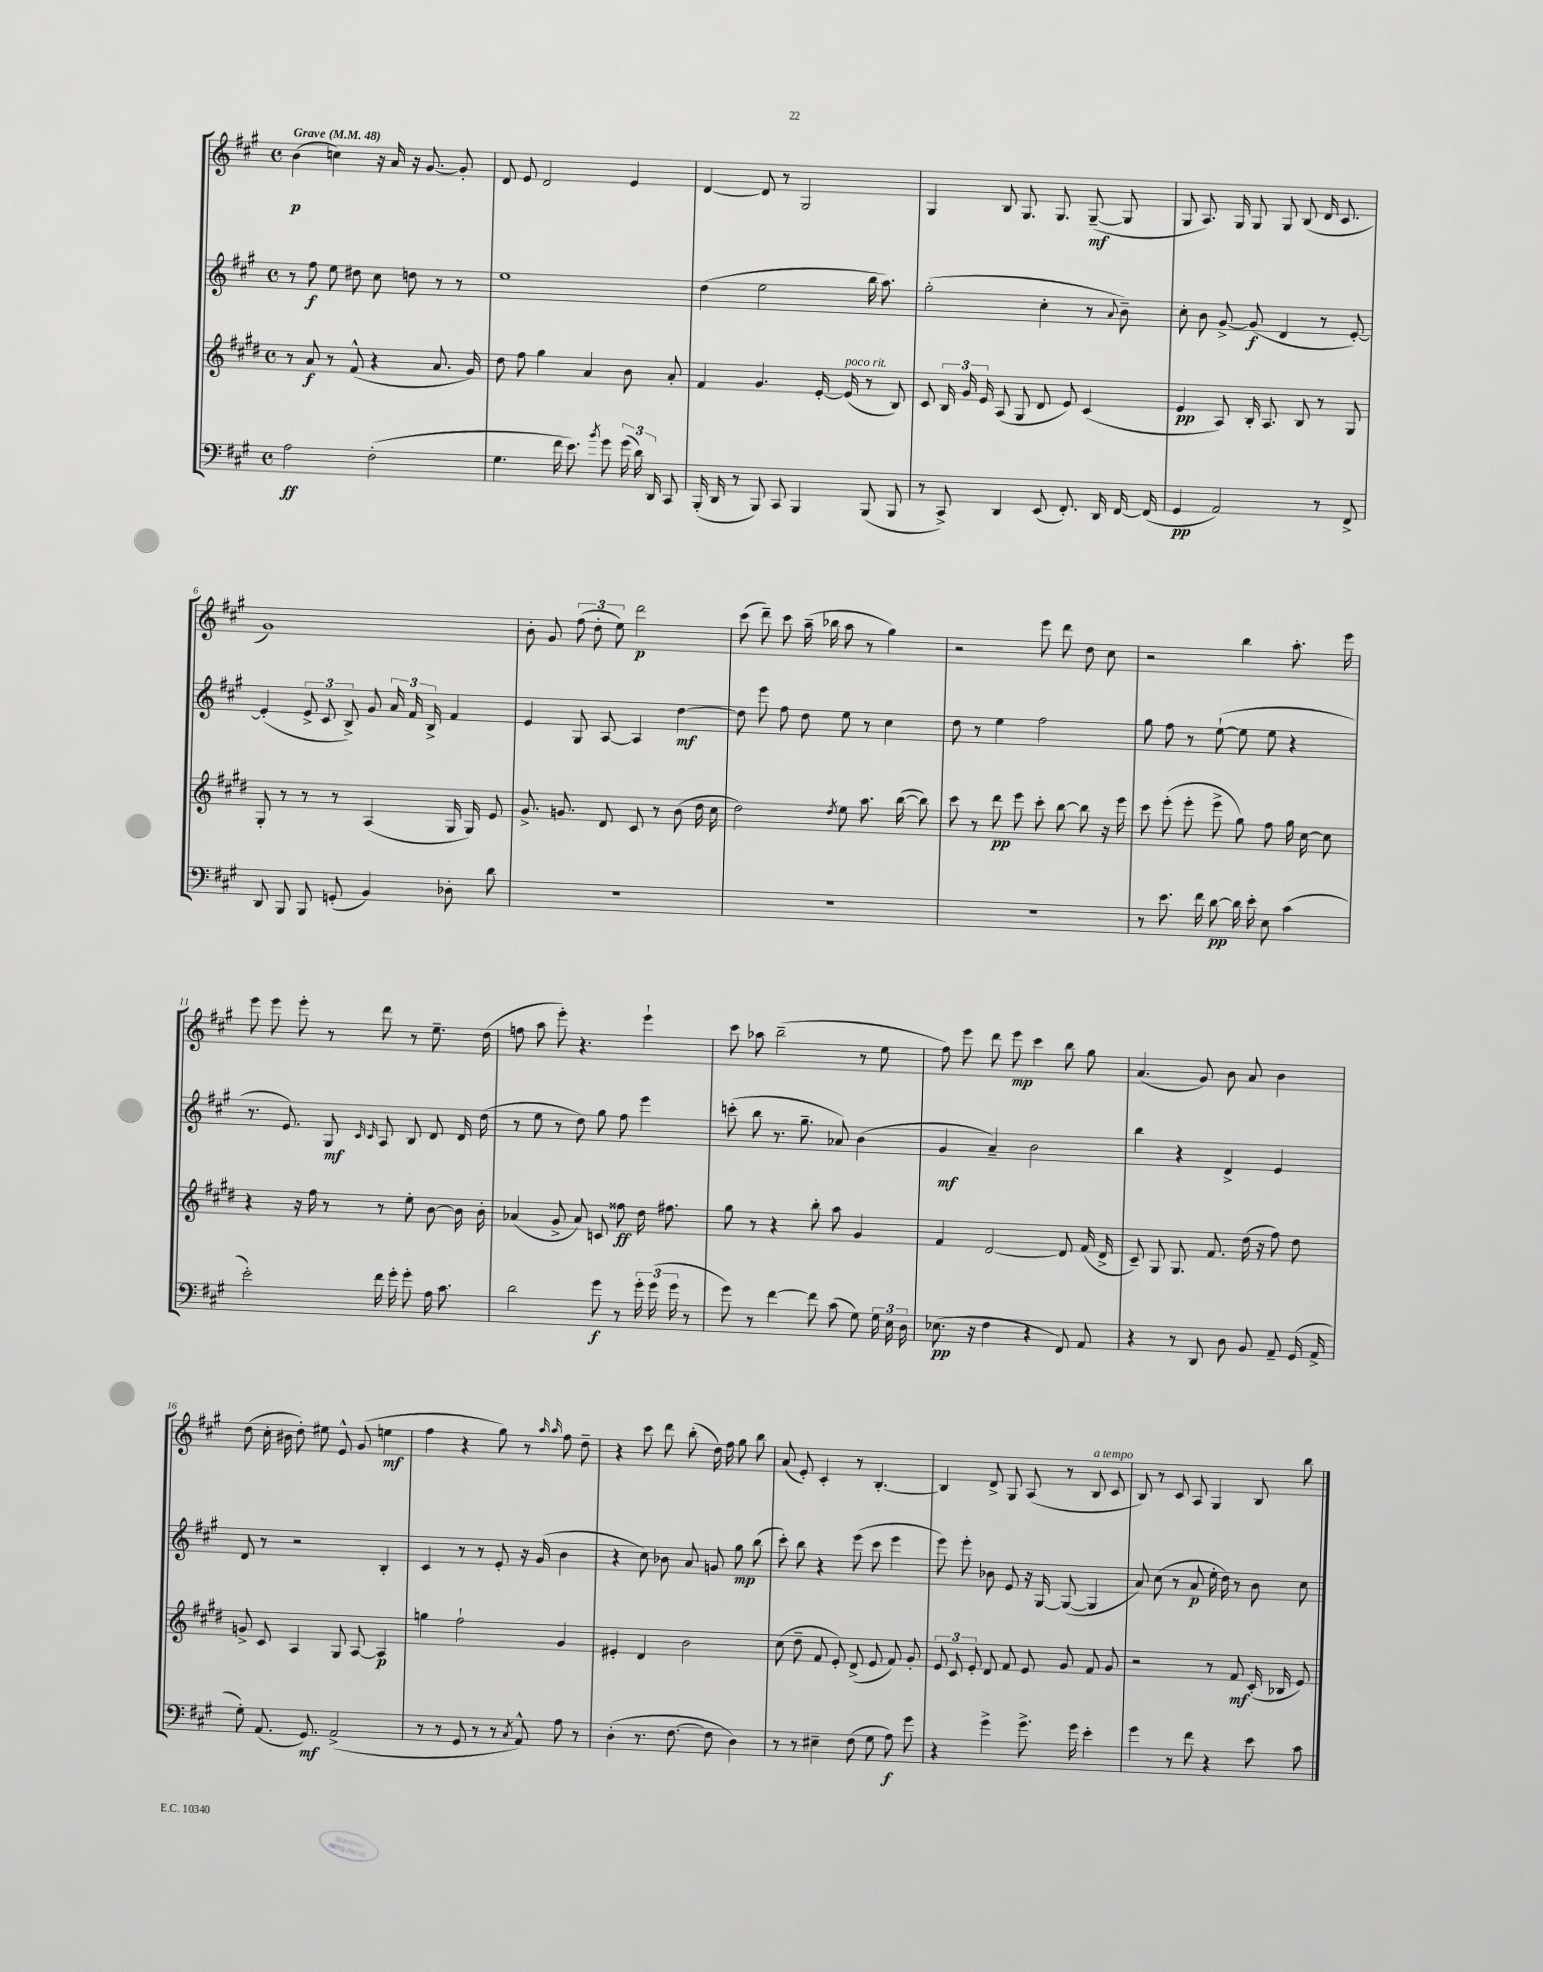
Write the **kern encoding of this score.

**kern	**kern	**kern	**kern
*staff4	*staff3	*staff2	*staff1
*clefF4	*clefG2	*clefG2	*clefG2
*k[f#c#g#]	*k[f#c#g#d#]	*k[f#c#g#]	*k[f#c#g#]
*M4/4	*M4/4	*M4/4	*M4/4
*met(c)	*met(c)	*met(c)	*met(c)
*MM48	*MM48	*MM48	*MM48
2A	8r	8r	(4b
.	8a	8ff#	.
.	8r	8ee	4cc)
.	(8f#^^	8dd#	.
(2F#'	4r	8cc#	16r
.	.	.	16a
.	.	8dd	16r
.	.	.	[8.g#
.	8.a	8r	.
.	.	8r	8g#']
.	16g#)	.	.
=	=	=	=
4.G#	8dd#	1ee	8d
.	8ff#	.	8e
.	4gg#	.	2d
16f#	.	.	.
8.e)	.	.	.
.	4a	.	.
8qb	.	.	.
8g#	.	.	.
(24g#	8b	.	4e
24d)	.	.	.
24DD	.	.	.
8CC#	8a'	.	.
=	=	=	=
(16BBB'	4f#	(4dd	[4d
16DD	.	.	.
8r	.	.	.
8BBB)	4.g#	2ee	8d]
8CC#	.	.	8r
4BBB	.	.	2G#
.	[16e'	.	.
.	(16e]	.	.
(8BBB	8r	16bb	.
.	.	8.aa)	.
8BBB	8B)	.	.
=	=	=	=
8r	8c#	(2gg#'	4G#
8CC#^)	24B	.	.
.	24g#	.	.
.	24e	.	.
4DD	(8A	.	8B
.	8G#	.	8.G#
(8EE	8d#	4cc#'	.
.	.	.	8.G#
8.FF#')	8e)	.	.
.	(4c#	8r	([8G#~
16DD	.	.	.
.	.	8qqa	.
[16FF#	.	8b~)	8G#]
(16FF#]	.	.	.
=	=	=	=
4GG#	4e	8cc#'	8G#
.	.	8b	8.A)
2AA)	8A)	[8g#^	.
.	.	.	16G#
.	16B'	(8g#]	8G#
.	8.A	.	.
.	.	4d	8G#
.	8B	.	(8B
8r	8r	8r	16d
.	.	.	8.c#
8FF#^	8G#	[8e')	.
=	=	=	=
8DD	8G#'	(4e']	1g#)
8BBB	8r	.	.
8BBB	8r	12e^	.
.	.	12c#	.
(8GG'	8r	.	.
.	.	12B^)	.
4BB)	(4A	8g#	.
.	.	24a	.
.	.	24f#	.
.	.	24B^	.
8D-'	16G#	4f#	.
.	16G#)	.	.
8d	8e	.	.
=	=	=	=
1r	8.g#^	4e	8b'
.	.	.	8g#
.	8.g	.	.
.	.	8G#	(12ff#
.	.	.	12dd'
.	8d#	[8A	.
.	.	.	12ee)
.	8c#	4A]	2ddd
.	8r	.	.
.	(8b	[4dd	.
.	16dd#	.	.
.	16cc#	.	.
=	=	=	=
1r	2dd#)	8dd]	(8ccc#
.	.	8eee	8ddd~)
.	.	8ff#	8ccc#
.	.	8dd	(16aa~
.	.	.	16bb-
.	8qdd#	.	.
.	8ee	8ee	8aa
.	8.aa	8r	8r
.	.	4cc#	4gg#)
.	([16bb	.	.
.	8bb])	.	.
=	=	=	=
1r	8ccc#	8dd	2r
.	8r	8r	.
.	8ddd#	4ee	.
.	8eee	.	.
.	8ccc#'	2ff#	8eee
.	[8bb	.	8ddd
.	8bb]	.	8dd
.	16r	.	8cc#
.	16eee	.	.
=	=	=	=
8r	8ccc#	8gg#	2r
8.e	(8eee'	8ff#	.
.	8eee'	8r	.
16f#	.	.	.
[8d	8eee^	([8ee`	.
16d]	8gg#)	8ee]	4bb
16e'	.	.	.
8E	8ff#	8ee	.
(4c#	16gg#	4r	8.aa'
.	[16cc#	.	.
.	8cc#]	.	.
.	.	.	16eee
=	=	=	=
2e')	4r	8.r	8eee
.	.	.	8eee
.	.	8.e)	.
.	16r	.	8eee'
.	16ff#	.	.
.	8r	8G#	8r
.	.	16qqc#	.
.	.	16qqc#	.
16f#	8r	8A	8ddd
16g#'	.	.	.
8g#'	8ee'	8B	8r
16A	[8b	8d	8.ee~
8.c#	.	.	.
.	16b]	16d	.
.	16b'	(16dd	(16dd
=	=	=	=
2d	(4a-	8r	8ff
.	.	8ee	8aa
.	8g#^	8r	8eee')
.	8a-)	8dd)	4.r
8g#	8c	8gg#	.
8r	8ff##	8ff#	.
24g#'	16dd#	4eee	4eee`
(24g#	.	.	.
.	8.ff#	.	.
24g#	.	.	.
8r	.	.	.
=	=	=	=
8g#)	8gg#	(8ccc'	8ccc#
8r	8r	8bb	8aa-
[4f#	4r	8.r	(2bb~
.	.	8.gg#~	.
8f#]	8bb'	.	.
(8c#	8aa	8a-)	.
8G#)	4g#	(4b	8r
24G#	.	.	8ee
24E	.	.	.
24D	.	.	.
=	=	=	=
(8.E-	4f#	4g#	8ff#)
.	.	.	8eee
16r	.	.	.
4F#	[2d#	4a~)	8ddd
.	.	.	8eee
4r	.	2b	4ccc#
8FF#)	8d#]	.	8bb
8AA	(16f#	.	8gg#
.	16d#^	.	.
=	=	=	=
4r	8c#~)	4bb	(4.a
.	8G#	.	.
8r	8.G#	4r	.
8DD	.	.	8g#)
.	8.f#	.	.
8D	.	4d^	8b
8BB	(16dd#	.	8a
.	16r	.	.
8AA~	8ff#)	4e	4b
(16GG#	8dd#	.	.
16AA^	.	.	.
=	=	=	=
8G#')	8g^	8d	(8dd
(8.AA	8c#	8r	16cc#'
.	.	.	16b#
.	4A	2r	8dd')
8.GG#)	.	.	.
.	.	.	8ee#
(2AA^	8G#	.	8e^^
.	[8A	.	(8g#
.	4A]	4B'	4ee
=	=	=	=
8r	4gg	4c#	4ff#
8r	.	.	.
8GG#	2ff#`	8r	4r
8r	.	8r	.
8r	.	8e'	8gg#)
8qC#	.	.	.
8AA^^)	.	16r	8r
.	.	(16g#	.
.	.	.	16qqaa
.	.	.	16qqaa
8A	4g#	4b	8ff#
8r	.	.	8dd~
=	=	=	=
(4D'	4e#'	4r	4r
8.r	4d#	8cc#)	8ccc#
.	.	8b-	8ddd
[8.F#	.	.	.
.	2b	8a	(8bb'
8F#]	.	8g	16dd)
.	.	.	16ff#
4D)	.	8gg#	8gg#
.	.	(8bb	8bb
=	=	=	=
8r	(8cc#	8ccc#')	(8a
8r	8dd#~	8bb	8e')
4E#~	8f#	4r	4c#'
.	8e')	.	.
(8F#	(8d#^	(8eee	8r
8G#	8e	8ccc#	[4.B'
8A)	8f#)	4eee	.
8g#	8g#'	.	.
=	=	=	=
4r	12e	8eee)	4B]
.	12c#	.	.
.	.	8eee'	.
.	12e'	.	.
4g#^	8d#	8b-	8d^
.	8f#	8e	8G#
8.g#^	8e	16r	(8A
.	.	[16G#	.
.	8g#	(8G#_	8r
16g#	.	.	.
4e'	8f#	4G#]	8B
.	8g#	.	8c#
=	=	=	=
4g#	2r	8a)	8B)
.	.	(8cc#	8r
8r	.	8r	8c#
8f#	.	8a	8A
4r	8r	16ee'	4G#
.	.	16dd)	.
.	8f#	8r	.
8e	(16c#'	8b	8B
.	16B-	.	.
8c#	8e)	8cc#	8bb
==	==	==	==
*-	*-	*-	*-
